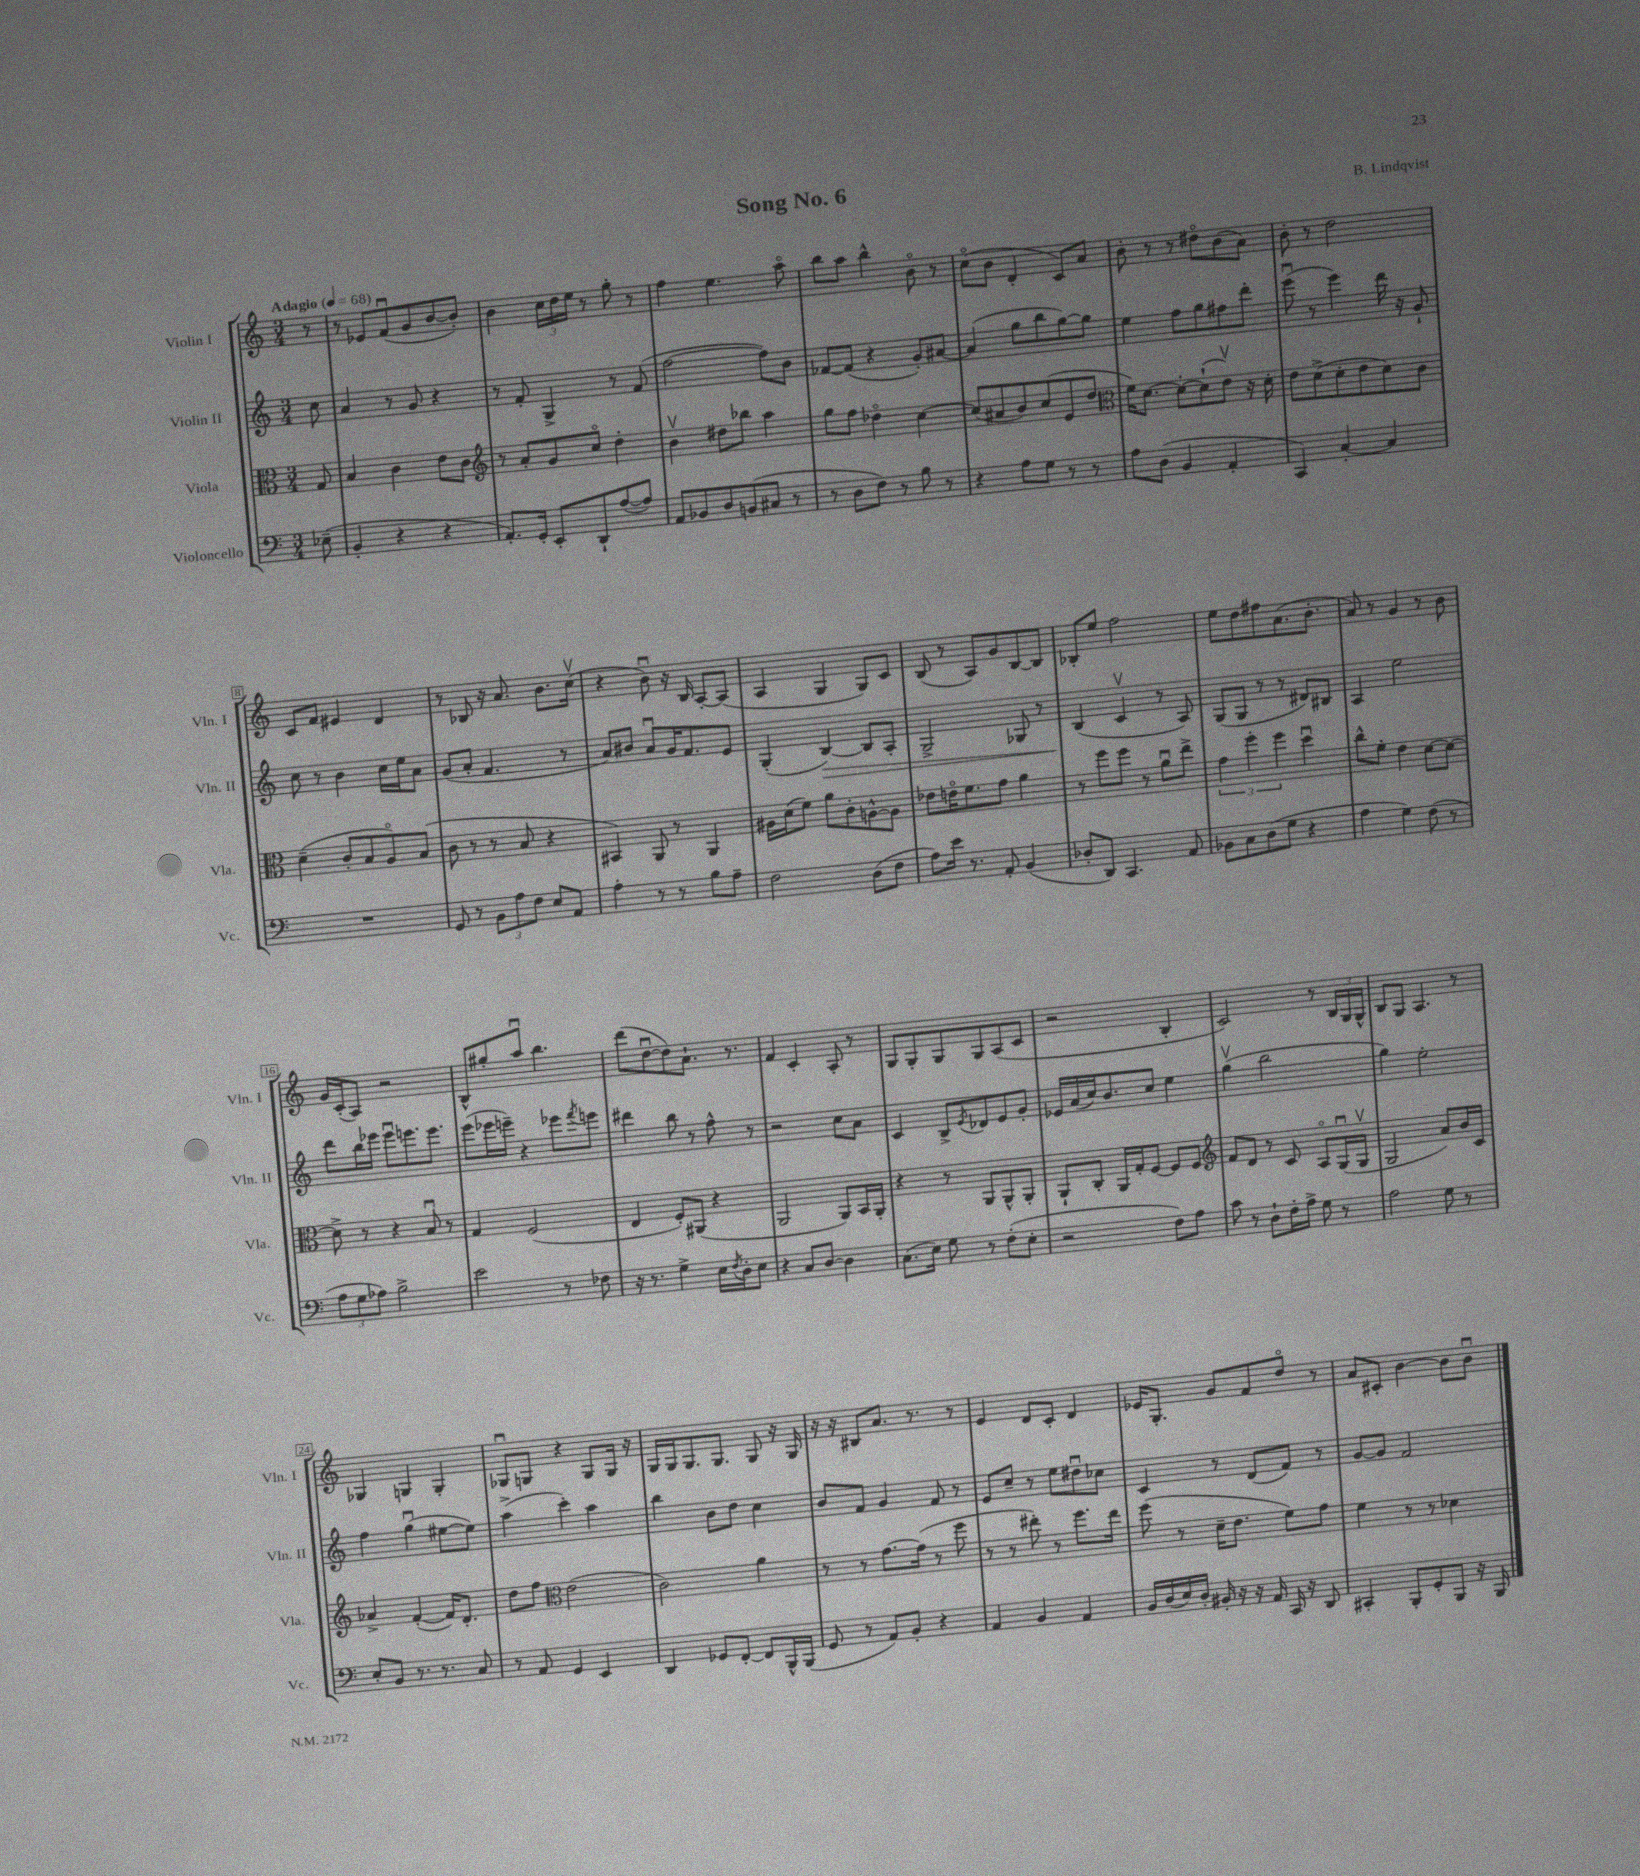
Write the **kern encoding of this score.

**kern	**kern	**kern	**dynam	**kern
*part4	*part3	*part2	*part2	*part1
*staff4	*staff3	*staff2	*staff2	*staff1
*I"Violoncello	*I"Viola	*I"Violin II	*	*I"Violin I
*I'Vc.	*I'Vla.	*I'Vln. II	*	*I'Vln. I
*clefF4	*clefC3	*clefG2	*	*clefG2
*k[]	*k[]	*k[]	*	*k[]
*M3/4	*M3/4	*M3/4	*	*M3/4
*MM68	*MM68	*MM68	*	*MM68
=	=	=	=	=
!	!	!	!	!LO:TX:a:B:t=Adagio
(8E-X~\	8G/	8cc\	.	8r
=1	=1	=1	=1	=1
4BB'/	4B/	4a/	.	8r
.	.	.	.	8e-X/L
4r	4c\	8r	.	(8fu/
.	.	8g/	.	8g/
4r	8e\L	4r	.	[8b/
.	8c\J	.	.	8b'/J])
=2	=2	=2	=2	=2
*	*clefG2	*	*	*
8.AA'/L)	8r	8r	.	4b\
.	8a'/L	8f'/	.	.
16GG'/Jk	.	.	.	.
8EE'/L	8g/	4G^/	.	24cc\LL
.	.	.	.	24dd\
.	.	.	.	24ee\JJ
8DD`/	8cc/J	.	.	8r
([8A/	4dd'\	8r	.	8gg'\
8A/J])	.	(8f/	.	8r
=3	=3	=3	=3	=3
8AA/L	4bv\	[2ff\	.	4ff\
8BB-X/	.	.	.	.
8D/	8dd#X\L	.	.	4.ee\
(8BBn/	8bb-X\J	.	.	.
8C#X/J	4aa\	8ff\L])	.	.
8r	.	8b\J	.	8aa\
=4	=4	=4	=4	=4
8r	8gg\L	[8f-X/L	.	8bb\L
8D\L	8ff\J	(8f-/J]	.	8aa\J
8F\J)	4dd-X\	4r	.	4bb^^\
8r	.	.	.	.
8B\	[4cc\	8g'/L)	.	8b\
8r	.	[8a#X/J	.	8r
=5	=5	=5	=5	=5
4r	(8cc/L]	(4a#/]	.	(8cc\L
.	8a#X/	.	.	8b\J
8A\L	8b/)	8gg\L	.	4d'/
8G\J	(8cc/	8bb\	.	.
8r	8e/	[8gg\)	.	8c/L)
8r	8dd/J	8gg\J]	.	8a/J
=6	=6	=6	=6	=6
*	*clefC3	*	*	*
8A\L	16f\KL)	4ee\	.	8b'\
.	[8.d\J	.	.	.
(8D\J	.	.	.	8r
4BB/	8d'\L_	8ff\L	.	8r
.	(8d`\]	8gg\	.	8dd#X\L
4AA'/	8ev\J)	8ff#X\	.	(8b\
.	16r	8ddd'\J	.	8a\J)
.	16d'\	.	.	.
=7	=7	=7	=7	=7
4CC/)	8e\L	(8eeeu\	.	8b'\
.	(8d^\	8r	.	8r
[4C'/	8d'\	4eee\)	.	2dd\
.	8e\	.	.	.
4C/]	8d\)	16ddd\	.	.
.	.	16r	.	.
.	8c\J	8g`/	.	.
!!LO:LB:g=z
=8	=8	=8	=8	=8
2.r	(4d~\	8cc\	.	8c/L
.	.	8r	.	8f/J
.	8c'/L	4b\	.	4e#X/
.	8B/	.	.	.
.	8A/)	16cc\LL	.	4d/
.	.	16ee\J	.	.
.	(8B/J	8a\J	.	.
=9	=9	=9	=9	=9
8GG/	8c\	(8g/L	.	8r
8r	8r	8a'/J	.	8B-X/
12BB\L	8r	4.f/	.	16r
.	.	.	.	8.a/
12A\	.	.	.	.
.	8B/	.	.	.
12F\J	.	.	.	.
8E/L	4r	.	.	8.b\L
8AA/J	.	8r	.	.
.	.	.	.	(16ccv\Jk
=10	=10	=10	=10	=10
4A'\	4BB#X/)	8a/L)	.	4r
.	.	8b#X/J	.	.
8r	8AA/	8au/L	.	8bu\)
8r	8r	16g/K	.	16r
.	.	8.f/	.	16B/
8B\L	4AA/	.	.	[8A'/L
8A~\J	.	8e/J	.	(8A/J]
=11	=11	=11	=11	=11
2F\	16A#X\LL	(4G'/	.	4A/
.	(16d\J	.	.	.
.	8f\J)	.	.	.
!	!	!	!LO:HP:b	!
.	8a\L	[4B/)	>	4G/
.	8c'\	.	.	.
(8D\L	[8An^^\	8B/L]	.	8G/L)
8F\J	8A\J]	8A'/J	.	8c/J
=12	=12	=12	=12	=12
8A\L)	8e-X\L	2G^/	.	(8B/
16e\Jk	16en\K	.	.	8r
8.r	8.f\	.	.	.
.	.	.	.	8A/L)
8AA'/	8g\J	.	.	8g/
(4BB/	4a\	8G-X/	.	[8B/
.	.	8r	.	8B/J]
=13	=13	=13	=13	=13
8D-X'/L	8r	(4B/	.	8B-X'/L
8DD/J)	8ff\L	.	.	8ee/J
4.CC/	8ff\J	4cv/	]	2ff\
.	8r	.	.	.
.	8au\L	8r	.	.
8AA/	8ee^\J	8A/)	.	.
=14	=14	=14	=14	=14
8BB-X\L	6g\	(8G/L	.	8ee\L
8C\	.	8G/J	.	8dd\
.	6ff'\	.	.	.
(8D\	.	8r	.	8ff#X\
.	6ff\	.	.	.
8G\J	.	8r	.	(8.a\
4r	4ddu\	8d#X/L)	.	.
.	.	.	.	8.b'\J
.	.	8B#X/J	.	.
=15	=15	=15	=15	=15
4A\	8cc^^\L	4A/	.	8a/)
.	8f'\J	.	.	8r
4G\)	4e\	2ee\	.	4g/
(8F\	[8d\L	.	.	8r
8r	8d\J_	.	.	8b\
!!LO:LB:g=z
=16	=16	=16	=16	=16
12A\L	8d^\]	8ddd\L	.	16g/LL
.	.	.	.	(16c'/J
12G\	.	.	.	.
.	8r	16bb\L	.	8A/J)
12A-X\J)	.	.	.	.
.	.	16eee-X\JJ	.	.
2B^\	4r	8eee-u\L	.	2r
.	.	8.eeen\	.	.
.	8Bu/	.	.	.
.	.	8.eee\J	.	.
.	8r	.	.	.
=17	=17	=17	=17	=17
2e\	4G/	(8eee\L	.	8B^^/L
.	.	16eee-X\L	.	8gg#X'/
.	.	16eeen~\JJ)	.	.
.	(2F/	4r	.	8aau/J
.	.	.	.	4.bb\
8r	.	8eee-X\L	.	.
.	.	8qfff/	.	.
8F-X\	.	8eeen\J	.	.
=18	=18	=18	=18	=18
16r	4E/	4ddd#X\	.	(8ddd\L
8.r	.	.	.	.
.	.	.	.	[8ddu\
4G^\	8F'/L)	8bb\	.	8dd\])
.	(8AA#X/J	8r	.	8.a`\J
16E\LL	4r	8ff^^\	.	.
8qF/	.	.	.	.
16D'\J	.	.	.	8.r
8E\J	.	8r	.	.
=19	=19	=19	=19	=19
4r	2AA/	2r	.	4f/
8C/L	.	.	.	4c'/
[8D/J	.	.	.	.
4D\]	8AA/L)	8cc\L	.	8A'/
.	16BB/L	8a\J	.	8r
.	16AA'/JJ	.	.	.
=20	=20	=20	=20	=20
(8.C\L	4r	4c/	.	8G/L
.	.	.	.	8G'/
16E\Jk)	.	.	.	.
8G\	8r	8B^/L	.	8G/
.	.	8qe/	.	.
8r	8AA/L	8d-X/	.	8G/
(8F'\L	8AA^^/	8e/	.	(8A/
8E'\J	8AA'/J	8g'/J	.	8c/J
=21	=21	=21	=21	=21
2r	8AA`/L	16e-X/LL	.	2r
.	.	(16a/	.	.
.	8C'/J	16cc/J)	.	.
.	.	8.b/	.	.
.	16AA/LL	.	.	.
.	16G'/J	.	.	.
.	[8F/J	8cc/J	.	.
8F\L)	8F/L]	4ee\	.	4B'/
8A\J	8F/J	.	.	.
=22	=22	=22	=22	=22
*	*clefG2	*	*	*
8c\	8f/L	(4ggv\	.	2c/)
8r	8d/J	.	.	.
8D`\L	8r	2bb\	.	.
16F'\L	8c/	.	.	.
16A^\JJ	.	.	.	.
8G\	8A/L	.	.	8r
8r	(16Gu/L	.	.	24B/LL
.	.	.	.	24G/
.	16Gv/JJ	.	.	.
.	.	.	.	24G^^/JJ
=23	=23	=23	=23	=23
2A\	2G/	4gg\)	.	8B/L
.	.	.	.	8G/J
.	.	2ee'\	.	4.A/
8G\	8a/L)	.	.	.
8r	16b/L	.	.	8r
.	16c/JJ	.	.	.
!!LO:LB:g=z
=24	=24	=24	=24	=24
8E'/L	4a-X^/	4ff\	.	4G-X/
8BB/J	.	.	.	.
8.r	([4f'/	(4ggu\	.	4Gn/
8.r	.	.	.	.
.	16f/KL])	[8ee#X\L	.	4G'/
.	8.d'/J	.	.	.
8C/	.	8ee#\J])	.	.
=25	=25	=25	=25	=25
8r	8dd\L	(4aa^\	.	8G-Xu/L
8AA/	8ff\J	.	.	8Gn/J
*	*clefC3	*	*	*
4GG/	(2e\	4ccc'\)	.	4r
4EE/	.	4aa\	.	8G/L
.	.	.	.	16G/Jk
.	.	.	.	16r
=26	=26	=26	=26	=26
4DD/	2c\)	4bb\	.	16G/LL
.	.	.	.	16G/J
.	.	.	.	8.G/
8GG-X/L	.	8b\L	.	.
.	.	.	.	8.G/J
[8FF'/J	.	8dd\J	.	.
8FF/L]	4a\	4cc\	.	8G/
16BBB^^/L	.	.	.	16r
(16BBB/JJ	.	.	.	16G/
=27	=27	=27	=27	=27
8GG/	8r	8b/L	.	16r
.	.	.	.	16r
8r	8r	8f/J	.	8B#X/L
8AA/L)	[8.g\L	4g/	.	8.a/J
8BB'/J	.	.	.	.
.	(16g\Jk]	.	.	8.r
4r	8r	8f/	.	.
.	8ff\	8r	.	8r
=28	=28	=28	=28	=28
4AA/	8r	8e/L	.	4e/
.	8r	8cc~/J	.	.
4BB/	8ee#X'\)	8r	.	8d/L
.	8r	8ee\L	.	8c'/J
4AA/	8.ff\L	8dd#Xu\	.	4d/
.	.	8cc-X\J	.	.
.	16ee#\Jk	.	.	.
=29	=29	=29	=29	=29
16BB/LL	(8ff\	4c/	.	16e-X/KL
(16D/	.	.	.	8.G'/J
16E/)	8r	.	.	.
16D'/JJ	.	.	.	.
16BB#X'/	16d~\KL	8r	.	8g/L
16r	8.e\J	.	.	.
16r	.	(8d/L	.	8f/
16AA/	.	.	.	.
16CC/	8f\L)	8f/J)	.	8dd/J
16r	.	.	.	.
8DD/	8g\J	8r	.	8r
=30	=30	=30	=30	=30
4CC#X'/	4f\	[8g/L	.	8a/L
.	.	8g/J]	.	8c#X'/J
8BBB'/L	8r	2f/	.	[4b\
8GG'/	8r	.	.	.
8BBB/J	4d-X\	.	.	8b\L]
16r	.	.	.	8bu\J
16BBB/	.	.	.	.
==	==	==	==	==
*-	*-	*-	*-	*-
